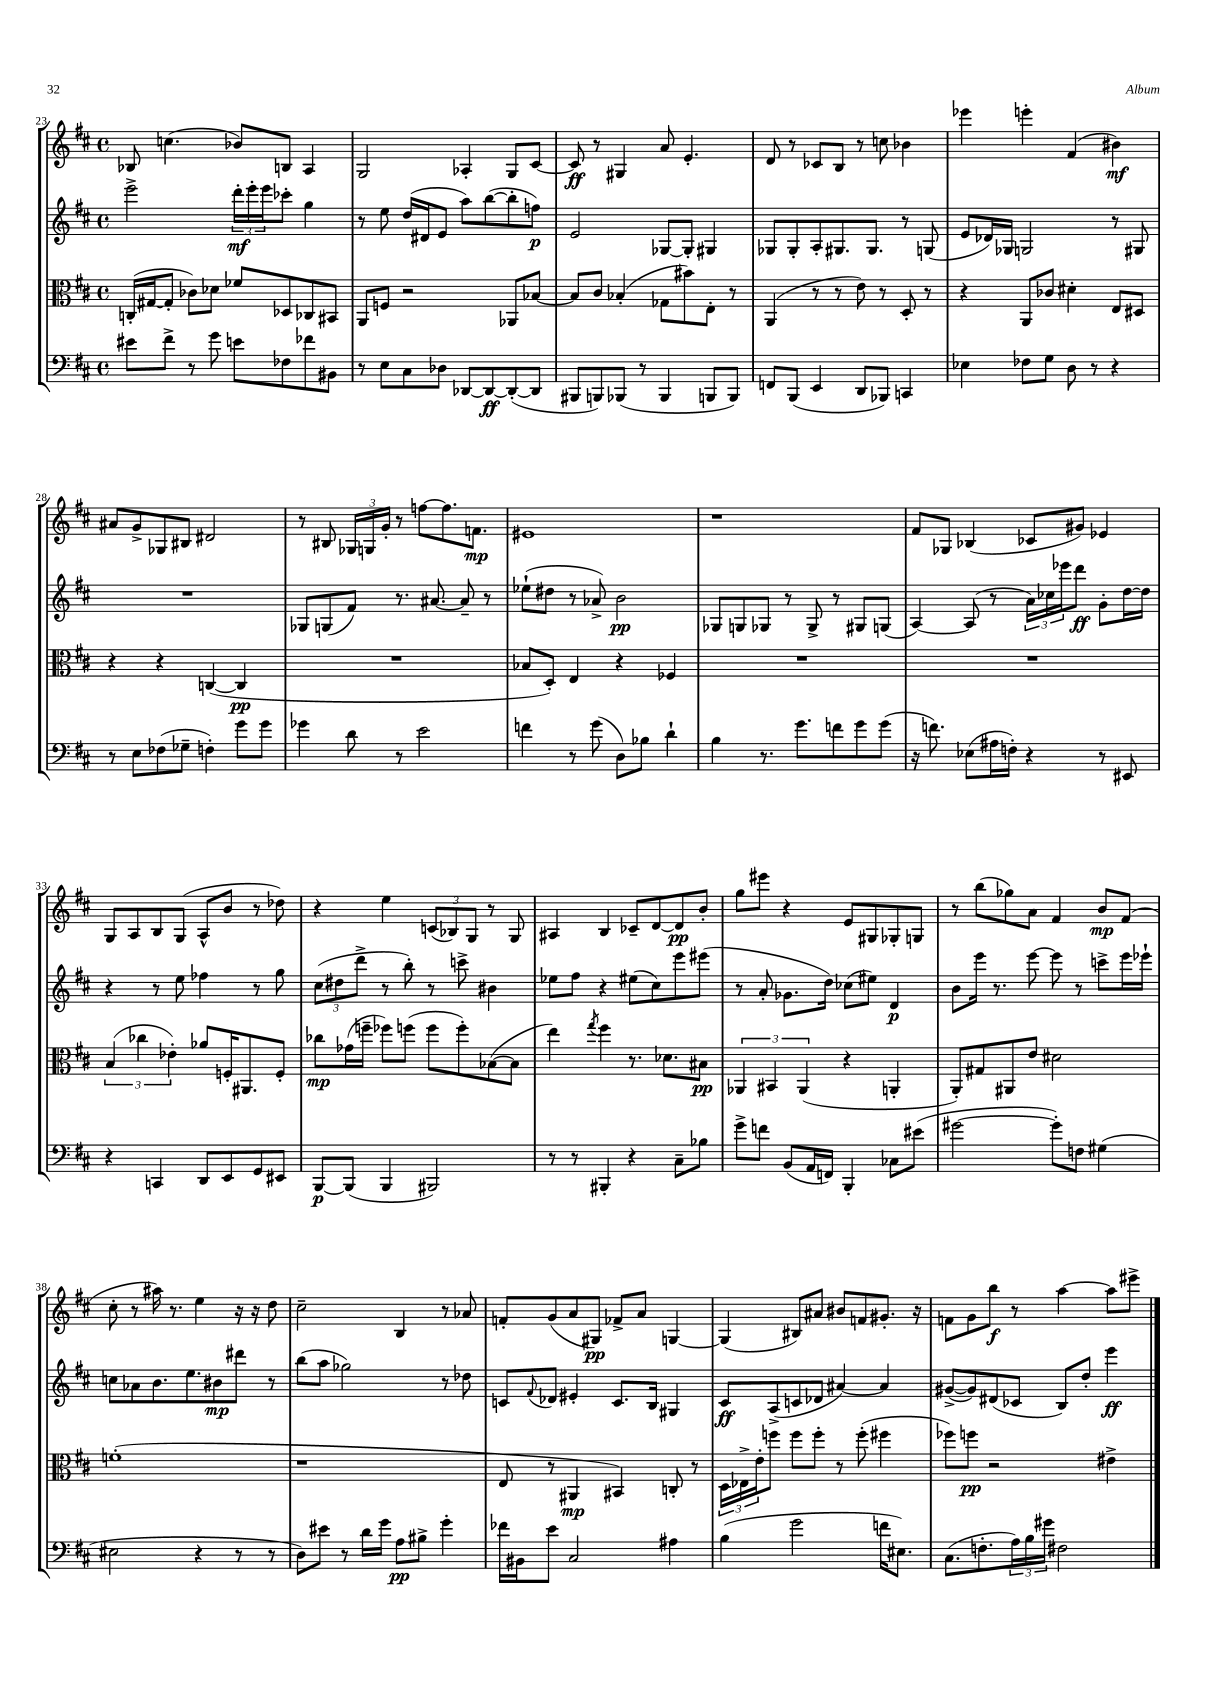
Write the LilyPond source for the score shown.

<<
\new StaffGroup <<
\new Staff = "s0" {
    \clef treble \key d \major \defaultTimeSignature \time 4/4
    bes8 c''4.( bes'8) b8 a4 |
    g2 aes4-. g8 cis'8~ |
    cis'8\ff r8 gis4 a'8 e'4.-. |
    d'8 r8 ces'8 b8 r8 c''8 bes'4 |
    ees'''4 e'''4-. fis'4( bis'4\mf) |
    ais'8 g'8-> ges8 bis8 dis'2 |
    r8 bis8 \tuplet 3/2 { ges16 g16 g'16-. } r8 f''8~ f''8. f'8.\mp |
    eis'1 |
    r1 |
    fis'8 ges8 bes4( ces'8 gis'8) ees'4 |
    g8 a8 b8 g8( a8-^ b'8 r8 des''8) |
    r4 e''4 \tuplet 3/2 { c'8( bes8) g8 } r8 g8 |
    ais4 b4 ces'8-- d'8~ d'8\pp b'8-. |
    g''8 eis'''8 r4 e'8 gis8 ges8-. g8 |
    r8 b''8( ges''8) a'8 fis'4 b'8\mp fis'8( |
    cis''8-. r8 ais''16) r8. e''4 r16 r16 d''8 |
    cis''2-- b4 r8 aes'8 |
    f'8-. g'8( a'8 gis8\pp) fes'8-> a'8 g4~ |
    g4( bis8) ais'8 bis'8 f'8 gis'8.-. r16 |
    f'8 g'8 b''8\f r8 a''4~ a''8 eis'''8-> \bar "|." |
}
\new Staff = "s1" {
    \clef treble \key d \major \defaultTimeSignature \time 4/4
    e'''2-> \tuplet 3/2 { d'''16-.\mf e'''16-. e'''16 } ces'''8-. g''4 |
    r8 e''8 d''16( dis'16 e'8 a''8) b''8~( b''8-. f''8\p) |
    e'2 ges8~ ges8-. gis4 |
    ges8 ges8-. a8-. gis8. gis8. r8 g8( |
    e'8 des'16) ges16 g2 r8 gis8 |
    R1 |
    ges8 g8( fis'8) r8. ais'8.~ ais'8-- r8 |
    ees''8-!( dis''8 r8 aes'8->) b'2\pp |
    ges8 g8 ges8 r8 ges8-> r8 gis8 g8( |
    a4~) a8( r8 \tuplet 3/2 { a'16) ces''16 ees'''16 } d'''8\ff g'8-. d''16~ d''16 |
    r4 r8 e''8 fes''4 r8 g''8 |
    \tuplet 3/2 { cis''8( dis''8 d'''8-> } r8 b''8-.) r8 c'''8-> bis'4 |
    ees''8 fis''8 r4 eis''8( cis''8) e'''8 eis'''8( |
    r8 a'8-. ges'8. d''16) ces''8( eis''8) d'4\p |
    b'8 e'''16 r8. e'''8~ e'''8 r8 c'''8-> e'''16 ees'''16-! |
    c''8 aes'8 b'8. e''8. bis'8\mp dis'''8 r8 |
    b''8( a''8 ges''2) r8 des''8 |
    c'8 \appoggiatura { fis'8 } des'8 eis'4-. c'8. b16 gis4 |
    cis'8\ff a8->( c'8 des'8 ais'4~) ais'4 |
    gis'8~->( gis'8) dis'8( ces'8 b8) d''8-. e'''4\ff \bar "|." |
}
\new Staff = "s2" {
    \clef alto \key d \major \defaultTimeSignature \time 4/4
    c16-.( gis16~ gis8-. ces'8) des'8 fes'8 des8 ces8 bis,8 |
    a,8 f8 r2 aes,8 bes8~ |
    bes8 cis'8 bes4-.( ges8 bis'8) e8-. r8 |
    a,4( r8 r8 e'8) r8 d8-. r8 |
    r4 a,8 ces'8 dis'4-. e8 dis8 |
    r4 r4 c4~( c4\pp |
    R1 |
    bes8 d8-.) e4 r4 fes4 |
    R1 |
    R1 |
    \tuplet 3/2 { b4( ces''4 ees'4-.) } aes'8 f16-. ais,8. f8-. |
    ces''8\mp ges'16( f''16-- fes''8) f''8( f''8 f''8-.) bes8~( bes8 |
    e''4) \acciaccatura { g''8 } fis''4 r8. des'8. bis8\pp |
    \tuplet 3/2 { aes,4 bis,4 aes,4( } r4 a,4-. |
    a,8-.) gis8 ais,8 e'8 dis'2 |
    f'1-.( |
    r1 |
    e8 r8 ais,4\mp bis,4) c8-. r8 |
    \tuplet 3/2 { d16 ees16-> e'16-. } f''8 f''8 f''8-. r8 f''8-.( fis''4 |
    fes''8) f''8\pp r2 eis'4-> \bar "|." |
}
\new Staff = "s3" {
    \clef bass \key d \major \defaultTimeSignature \time 4/4
    eis'8 fis'8-> r8 g'8 e'8 fes8 fes'8 bis,8 |
    r8 e8 cis8 des8 des,8~ des,8~\ff des,8~-.( des,8 |
    bis,,8 b,,8) bes,,8( r8 bes,,4 b,,8 b,,8) |
    f,8 b,,8( e,4 d,8 bes,,8) c,4 |
    ees4 fes8 g8 d8 r8 r4 |
    r8 e8 fes8( ges8-- f4-.) g'8 g'8 |
    ges'4 d'8 r8 e'2 |
    f'4 r8 g'8( d8) bes8 d'4-! |
    b4 r8. g'8. f'8 g'8 g'8( |
    r16 f'8.) ees8( ais16 f16-.) r4 r8 eis,8 |
    r4 c,4 d,8 e,8 g,8 eis,8 |
    b,,8~\p b,,8( b,,4 bis,,2) |
    r8 r8 bis,,4-. r4 cis8-- bes8 |
    g'8-> f'8 b,8( a,16 f,16) b,,4-. ces8 eis'8( |
    gis'2~ gis'8-.) f8 gis4( |
    eis2 r4 r8 r8 |
    d8) eis'8 r8 d'16 g'16 a8\pp bis8-> g'4-. |
    fes'16 bis,16 e'8 cis2 ais4 |
    b4( g'2 f'16 eis8.) |
    cis8.( f8.-. \tuplet 3/2 { a16) b16 gis'16 } fis2 \bar "|." |
}
>>
>>
\layout { \context { \Score currentBarNumber = #23 } }
